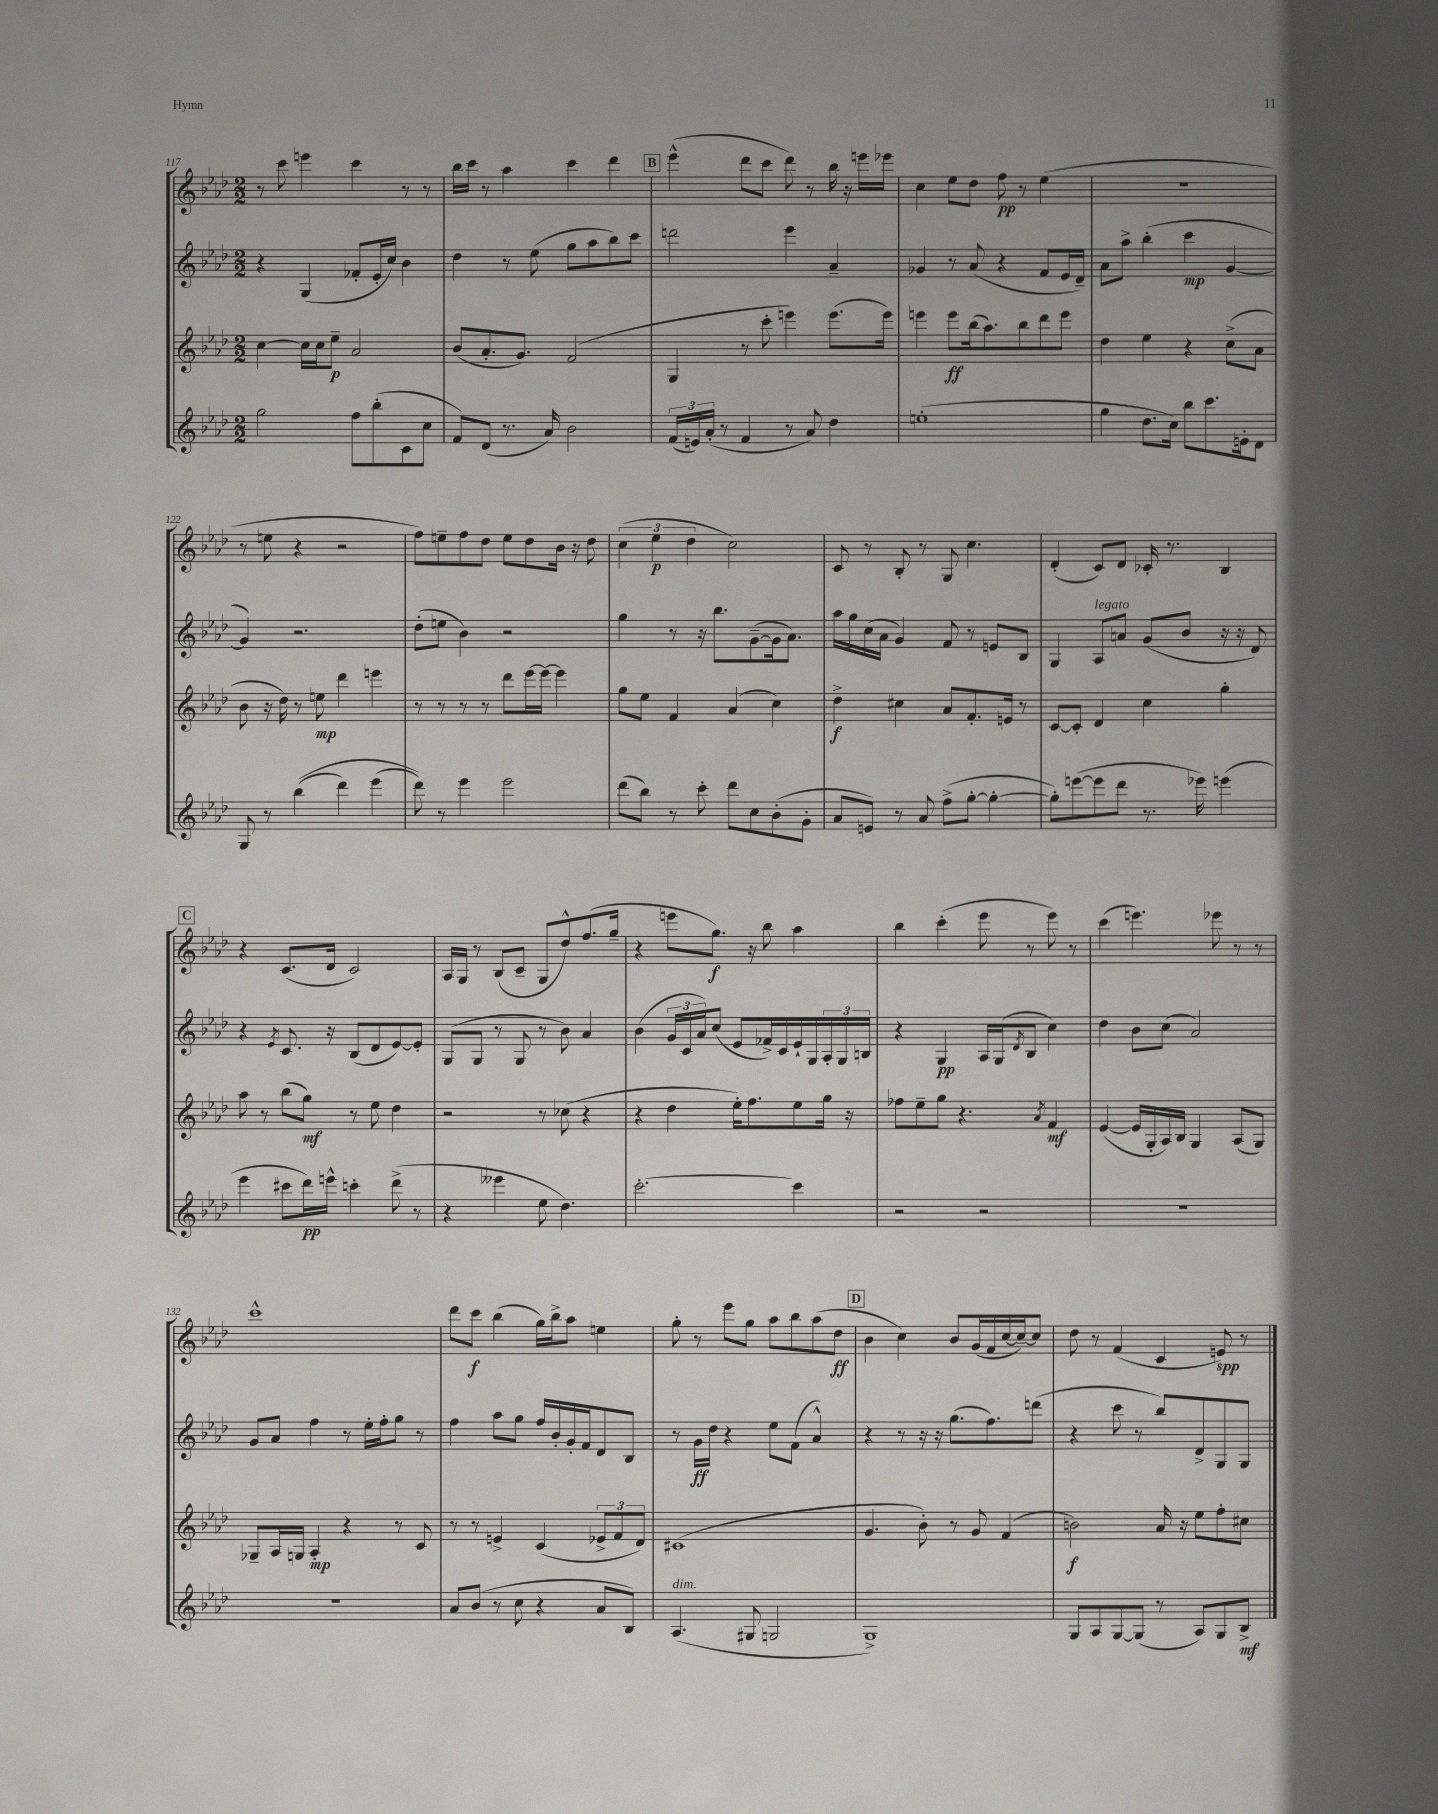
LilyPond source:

<<
\new StaffGroup <<
\new Staff = "s0" {
    \clef treble \key aes \major \numericTimeSignature \time 2/2
    r8 c'''8 e'''4 c'''4 r8 r8 |
    bes''16 c'''16 r8 aes''4 c'''4 des'''4 |
    \mark \markup { \box "B" } ees'''4-^( des'''8 c'''8 des'''8) r8 bes''16 r16 e'''16 ees'''16 |
    c''4 ees''8 des''8 f''8\pp r8 ees''4( |
    r1 |
    r8 e''8 r4 r2 |
    f''8) e''8-- f''8 des''8 e''8 des''8 bes'16 r16 des''8 |
    \tuplet 3/2 { c''4( ees''4\p des''4 } c''2) |
    c'8 r8 bes8-. r8 g8 c''4. |
    des'4-.( c'8) des'8 ces'16-. r8. bes4 |
    \mark \markup { \box "C" } r4 c'8.( des'16 c'2) |
    aes16 g16 r8 bes8( c'8-- g8 des''8-^) f''8.( g''16-- |
    r4 e'''8 g''8.\f) r16 bes''8 aes''4 |
    bes''4 c'''4-.( ees'''8 r8 ees'''8) r8 |
    c'''4( e'''4.) ees'''8 r8 r8 |
    c'''1-^ |
    des'''8 c'''8\f bes''4( g''16) bes''16-> aes''8 e''4 |
    g''8-. r8 ees'''8 g''8 aes''8 bes''8 aes''8( des''8\ff |
    \mark \markup { \box "D" } bes'4 c''4) bes'8 g'16( f'16 c''16~ c''16~--) c''8 |
    des''8 r8 f'4( c'4 e'8\spp) r8 \bar "|." |
}
\new Staff = "s1" {
    \clef treble \key aes \major \numericTimeSignature \time 2/2
    r4 g4( fes'8-. ees'16-. c''16) bes'4 |
    des''4 r8 ees''8( g''8 aes''8 bes''8) c'''8 |
    \mark \markup { \box "B" } d'''2 ees'''4 aes'4-- |
    ges'4 r8 aes'8( r4 f'8 ees'16 des'16--) |
    aes'8 aes''8-> bes''4-.( c'''4\mp g'4~ |
    g'4) r2. |
    des''8-.( e''8 bes'4) r2 |
    g''4 r8 r16 bes''8. g'8~--( g'16 aes'8.) |
    aes''16 g''16 c''16( aes'16 g'4) f'8 r8 e'8 bes8 |
    g4 aes8^\markup { \italic "legato" } a'8 g'8( bes'8 r16 r16 des'8) |
    \mark \markup { \box "C" } r4 \acciaccatura { ees'8 } c'8. r16 bes8( des'8 ees'8~) ees'8-. |
    g8( g8 r8 g8 r8 bes'8) aes'4 |
    bes'4( \tuplet 3/2 { g'16 c'16 aes'16) } c''8( ees'8 fes'16->) c'16 ees'16-! g16 \tuplet 3/2 { aes16-. g16 b16 } |
    r4 g4\pp aes16 g16( \acciaccatura { des'8 } bes8 c''4) |
    des''4 bes'8 c''8( aes'2) |
    g'8 aes'8 f''4 r8 ees''16-. f''16-. g''8 r8 |
    f''4 aes''8 g''8 f''16 bes'16-. g'16-. f'16 des'8 bes8 |
    r8 g'16\ff des''16 r4 ees''8 f'8( aes'4-^) |
    \mark \markup { \box "D" } r4 r8 r16 r16 g''8.( f''8.) d'''8( |
    r4 c'''8 r8 bes''8) des'8-> g8 g8 \bar "|." |
}
\new Staff = "s2" {
    \clef treble \key aes \major \numericTimeSignature \time 2/2
    c''4~ c''16 c''16 ees''8--\p aes'2 |
    bes'8( aes'8.-. g'8.) f'2( |
    \mark \markup { \box "B" } g4 r8 c'''8-. e'''4) e'''8.( e'''16) |
    e'''4 e'''8\ff bes''16( aes''8.) bes''8 des'''8 e'''8 |
    des''4 ees''4 r4 c''8->( aes'8 |
    bes'8 r16 des''16) r8 e''8\mp des'''4 e'''4 |
    r8 r8 r8 r8 des'''8 ees'''16~ ees'''16~ ees'''4 |
    g''8 ees''8 f'4 aes'4( c''4) |
    des''4->\f cis''4 aes'8 f'8.-. e'16 r8 |
    c'8~ c'8-. des'4 c''4 g''4-. |
    \mark \markup { \box "C" } aes''8 r8 bes''8( g''8\mf) r8 ees''8 des''4 |
    r2 r8 ces''8( r4 |
    r4 des''4 ees''16-.) f''8. ees''8 g''16 r16 |
    fes''8 ees''8-- g''8 r4. \acciaccatura { aes'8 } f'4\mf |
    ees'4~( ees'16 g16-. aes16) bes16 g4 aes8( g8) |
    ges8-- aes16 g16 aes4-.\mp r4 r8 c'8 |
    r8 r8 e'4-> c'4( \tuplet 3/2 { ees'8-> f'8 des'8) } |
    cis'1( |
    \mark \markup { \box "D" } g'4. bes'8-.) r8 g'8 f'4( |
    b'2\f) aes'16 r16 ees''8 f''8-. cis''8 \bar "|." |
}
\new Staff = "s3" {
    \clef treble \key aes \major \numericTimeSignature \time 2/2
    g''2 f''8 bes''8-.( c'8 c''8 |
    f'8) des'8( r8. aes'16) bes'2 |
    \mark \markup { \box "B" } \tuplet 3/2 { f'16( e'16) aes'16-.( } r8 f'4 r8 aes'8) des''4 |
    e''1-.( |
    g''4 des''8. c''16) bes''8 c'''8. e'16-. des'8 |
    g8 r8 bes''4(\( des'''4) ees'''4( |
    des'''8)\) r8 ees'''4 ees'''2 |
    des'''8( bes''8) r8 c'''8-. des'''8 c''8 bes'8-.( g'8-. |
    aes'8 e'8) r8 aes'8 f''8->( g''8~-. g''4~-. |
    g''8-.) e'''8~( e'''8 des'''8 r8. ees'''16) e'''4( |
    \mark \markup { \box "C" } ees'''4 cis'''8 des'''16\pp) e'''16-^ c'''4-. des'''8->( r8 |
    r4 eeses'''4 ees''8 des''4.) |
    c'''2.~-. c'''4 |
    r2 r2 |
    R1 |
    R1 |
    aes'8 bes'8( r8 c''8 r4 aes'8 bes8) |
    aes4.^\markup { \italic "dim." }( gis8 g2 |
    \mark \markup { \box "D" } g1->) |
    g8 aes8 g8~ g8( r8 aes8) g8 bes8->\mf \bar "|." |
}
>>
>>
\layout { \context { \Score currentBarNumber = #117 } }
